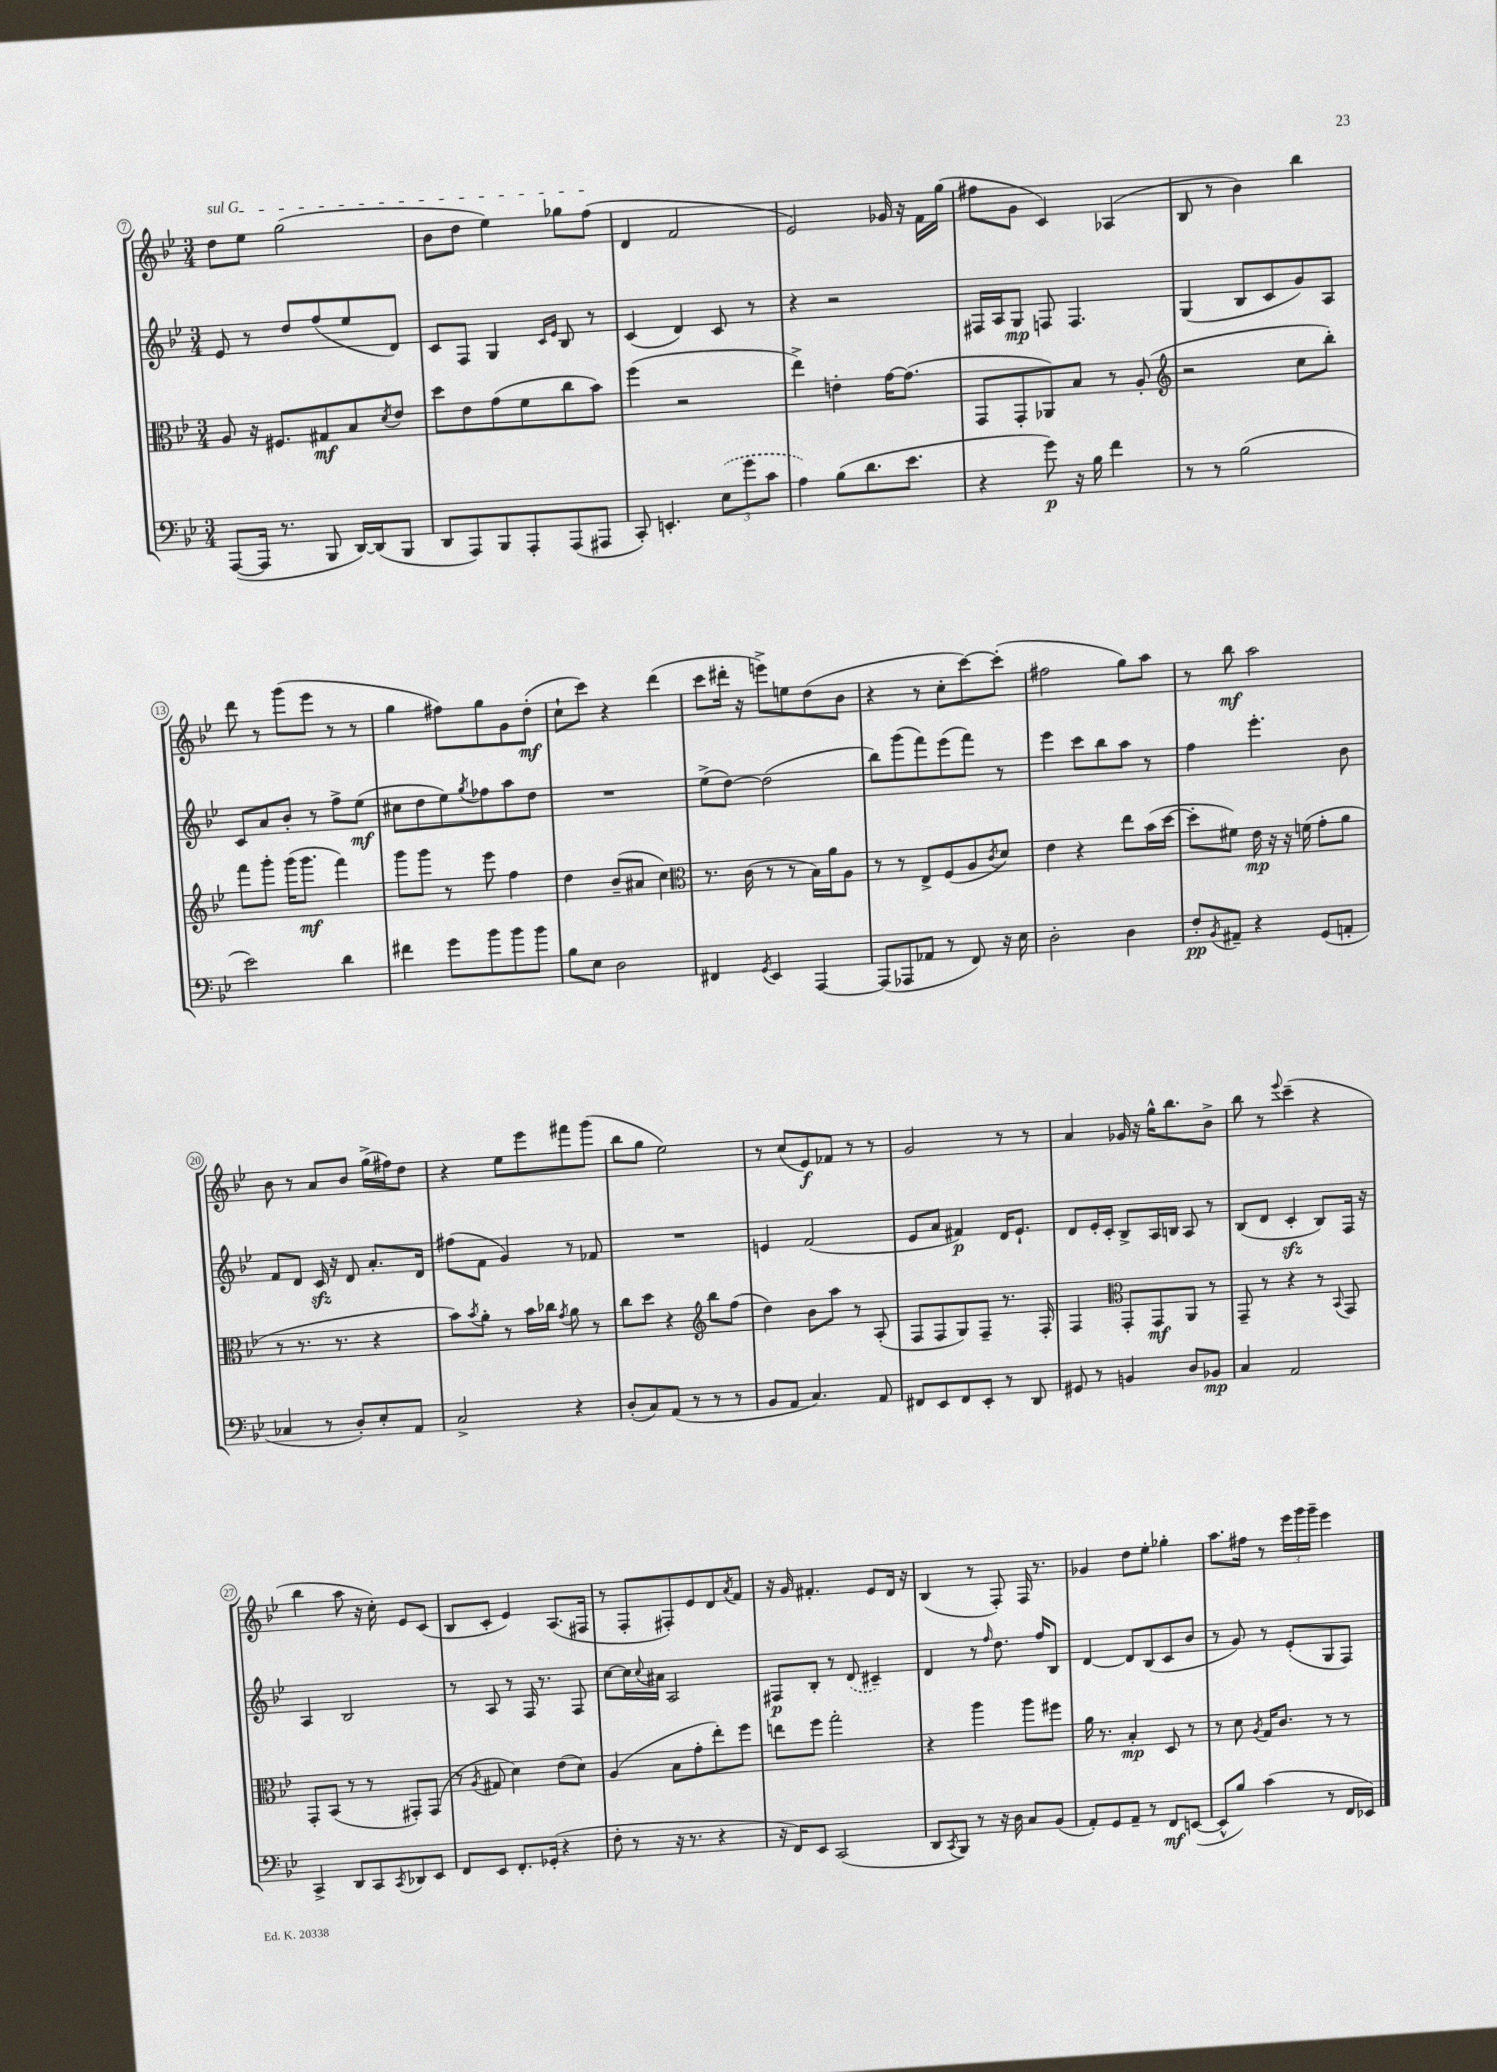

**kern	**dynam	**kern	**dynam	**kern	**dynam	**kern	**dynam
*part4	*part4	*part3	*part3	*part2	*part2	*part1	*part1
*staff4	*staff4	*staff3	*staff3	*staff2	*staff2	*staff1	*staff1
*clefF4	*	*clefC3	*	*clefG2	*	*clefG2	*
*k[b-e-]	*	*k[b-e-]	*	*k[b-e-]	*	*k[b-e-]	*
*M3/4	*	*M3/4	*	*M3/4	*	*M3/4	*
=7	=7	=7	=7	=7	=7	=7	=7
!	!	!	!	!	!	!LO:TX:a:i:t=sul G	!
([8AAA/L	.	8A/	.	8e-/	.	8dd\L	.
16AAA/Jk]	.	16r	.	8r	.	8ee-\J	.
8.r	.	8.F#X/L	.	.	.	.	.
.	.	.	.	8dd/L	.	(2gg\	.
8BBB-/	.	8G#X/	mf	(8ff/	.	.	.
[16DD/LL)	.	8B-/	.	8ee-/	.	.	.
(16DD/J]	.	.	.	.	.	.	.
.	.	8qd/	.	.	.	.	.
8BBB-/J	.	8e-/J	.	8d/J)	.	.	.
=8	=8	=8	=8	=8	=8	=8	=8
8DD/L	.	8dd\L	.	8c/L	.	8b-\L	.
8AAA/)	.	8e-\	.	8F/J	.	8dd\J	.
8BBB-/	.	(8g\	.	4G/	.	4ee-\)	.
8AAA'/	.	8f\	.	.	.	.	.
.	.	.	.	16qqc/LL	.	.	.
.	.	.	.	16qqe-/JJ	.	.	.
(8AAA/	.	8cc\	.	8B-/	.	8gg-X\L	.
8AAA#X/J	.	8b-\J)	.	8r	.	(8ff\J	.
=9	=9	=9	=9	=9	=9	=9	=9
8CC'/)	.	(4ff\	.	(4c/	.	4d/	.
4.EEn'/	.	.	.	.	.	.	.
.	.	2r	.	4d/)	.	2f/	.
(12E-\L	.	.	.	8c/	.	.	.
12g\	.	.	.	.	.	.	.
.	.	.	.	8r	.	.	.
12c\J	.	.	.	.	.	.	.
=10	=10	=10	=10	=10	=10	=10	=10
4A\)	.	4ee-^\)	.	4r	.	2e-/)	.
(8B-\L	.	4en'\	.	2r	.	.	.
8.d\	.	.	.	.	.	.	.
.	.	[16g\KL	.	.	.	16g-X/	.
8.e-\J	.	(8.g\J]	.	.	.	16r	.
.	.	.	.	.	.	16f\LL	.
.	.	.	.	.	.	(16gg\JJ	.
=11	=11	=11	=11	=11	=11	=11	=11
4r	.	8GG/L	.	16F#X/LL	.	8ff#X\L	.
.	.	.	.	16A/J	.	.	.
.	.	8GG'/	.	8G/J	mp	8g\J	.
8g\)	p	8AA-X/)	.	8Fn/	.	4c/)	.
16r	.	8B-/J	.	4.F/	.	.	.
16B-\	.	.	.	.	.	.	.
4f\	.	8r	.	.	.	(4A-X/	.
.	.	(8A'/	.	.	.	.	.
=12	=12	=12	=12	=12	=12	=12	=12
*	*	*clefG2	*	*	*	*	*
8r	.	2r	.	(4G/	.	8B-/	.
8r	.	.	.	.	.	8r	.
(2B-\	.	.	.	8B-/L	.	4b-\)	.
.	.	.	.	8c/	.	.	.
.	.	8cc\L	.	8g/)	.	4bb-\	.
.	.	8bb-'\J)	.	8A/J	.	.	.
!!LO:LB:g=z
=13	=13	=13	=13	=13	=13	=13	=13
2e-\)	.	8fff\L	.	8c/L	.	8ddd\	.
.	.	8ggg'\J	.	8a/	.	8r	.
.	.	(16ggg\KL	.	8b-'/J	.	(8ggg\L	.
.	.	8.ggg\J	mf	.	.	.	.
.	.	.	.	8r	.	8eee-\J	.
4d\	.	4fff\)	.	8ff^\L	.	8r	.
.	.	.	.	(8ee-\J	mf	8r	.
=14	=14	=14	=14	=14	=14	=14	=14
4f#X\	.	8ggg\L	.	8cc#X\L	.	4gg\	.
.	.	8ggg\J	.	8dd\	.	.	.
8g\L	.	8r	.	8ee-\)	.	8ff#X\L)	.
.	.	.	.	8qgg/	.	.	.
8b-\	.	8eee-\	.	8ff-X\	.	8gg\	.
8b-\	.	4ff\	.	8aa\	.	8g\	.
8b-\J	.	.	.	8dd\J	.	(8dd'\J	mf
=15	=15	=15	=15	=15	=15	=15	=15
8B-\L	.	4dd\	.	2.r	.	8cc`\L	.
8E-\J	.	.	.	.	.	8ccc\J)	.
2D\	.	(8b-~/L	.	.	.	4r	.
.	.	8a#X/J	.	.	.	.	.
.	.	4cc\)	.	.	.	(4ddd\	.
=16	=16	=16	=16	=16	=16	=16	=16
*	*	*clefC3	*	*	*	*	*
4FF#X/	.	8.r	.	(8ee-^\L	.	8ccc\L	.
.	.	.	.	[8dd\J)	.	16ddd#X'\Jk	.
.	.	(16c\	.	.	.	16r	.
8qGG/	.	.	.	.	.	.	.
4EE-/	.	8r	.	(2dd\]	.	8eeen^\L)	.
.	.	8r	.	.	.	8een\	.
[4AAA/	.	16B-\LL)	.	.	.	(8dd\	.
.	.	16a\J	.	.	.	.	.
.	.	8A\J	.	.	.	8b-\J	.
=17	=17	=17	=17	=17	=17	=17	=17
(8AAA/L]	.	8r	.	8bb-\L)	.	4r	.
8AAA-X/	.	8r	.	(8ggg\	.	.	.
8AA-X/J	.	8E-^/L	.	8fff\)	.	8r	.
8r	.	(8F/	.	(8eee-\	.	8cc'\L	.
8FF/)	.	8A/	.	8fff\J)	.	[8ccc\)	.
.	.	8qc/	.	.	.	.	.
16r	.	8d/J)	.	8r	.	(8ccc'\J]	.
16E-\	.	.	.	.	.	.	.
=18	=18	=18	=18	=18	=18	=18	=18
2D'\	.	4e-\	.	4eee-\	.	2ff#X\	.
.	.	4r	.	8ccc\L	.	.	.
.	.	.	.	8bb-\	.	.	.
4D\	.	8ee-\L	.	8aa\J	.	8gg\L)	.
.	.	(16b-\L	.	8r	.	8aa\J	.
.	.	[16dd\JJ	.	.	.	.	.
=19	=19	=19	=19	=19	=19	=19	=19
8F'/L	pp	8dd'\L]	.	4ff\	.	8r	.
8qBB-/	.	.	.	.	.	.	.
8AA#X~/J	.	8f#X\J)	.	.	.	8bb-\	mf
4r	.	16e-\	mp	4.eee-'\	.	2aa\	.
.	.	16r	.	.	.	.	.
.	.	16r	.	.	.	.	.
.	.	(16fn\	.	.	.	.	.
(8GG/L	.	8g'\L	.	.	.	.	.
8AAn'/J	.	8a\J	.	8b-\	.	.	.
!!LO:LB:g=z
=20	=20	=20	=20	=20	=20	=20	=20
4C-X/	.	8r	.	8f/L	.	8b-\	.
.	.	8.r	.	8d/J	.	8r	.
8r	.	.	.	16czz/	.	8a/L	.
.	.	8.r	.	16r	.	.	.
8D'/L)	.	.	.	8d/	.	8b-/J	.
8E-'/	.	4r	.	8.a'/L	.	(16gg^\LL	.
.	.	.	.	.	.	16ff#X\J)	.
8AA/J	.	.	.	.	.	8dd\J	.
.	.	.	.	16d/Jk	.	.	.
=21	=21	=21	=21	=21	=21	=21	=21
2C^/	.	8b-\L)	.	(8ff#X\L	.	4r	.
.	.	8qb-/	.	.	.	.	.
.	.	8a'\J	.	8f\J	.	.	.
.	.	8r	.	4g/)	.	8ee-\L	.
.	.	16b-\LL	.	.	.	8eee-\	.
.	.	16cc-X\JJ	.	.	.	.	.
.	.	8qg/	.	.	.	.	.
4r	.	8a\	.	8r	.	8fff#X\	.
.	.	8r	.	8f-X/	.	(8ggg\J	.
=22	=22	=22	=22	=22	=22	=22	=22
(8D'/L	.	8cc\L	.	2.r	.	8bb-\L	.
8C/)	.	8dd\J	.	.	.	8gg\J	.
(8AA/J	.	4r	.	.	.	2ee-\)	.
8r	.	.	.	.	.	.	.
*	*	*clefG2	*	*	*	*	*
8r	.	8bb-\L	.	.	.	.	.
8r	.	(8ff\J	.	.	.	.	.
=23	=23	=23	=23	=23	=23	=23	=23
8BB-/L	.	4dd\)	.	4en/	.	8r	.
8AA/J	.	.	.	.	.	(8cc/L	.
4.C/)	.	8b-\L	.	(2f/	.	8e-/)	f
.	.	8aa\J	.	.	.	8f-X/J	.
.	.	8r	.	.	.	8r	.
8AA/	.	(8A'/	.	.	.	8r	.
=24	=24	=24	=24	=24	=24	=24	=24
8FF#X/L	.	8F/L	.	8e-/L	.	2g/	.
8EE-/	.	8F/	.	8a/J	.	.	.
8FF#/	.	8G/)	.	4f#X/)	p	.	.
8EE-'/J	.	8F~/J	.	.	.	.	.
8r	.	8.r	.	16d/KL	.	8r	.
.	.	.	.	8.e-`/J	.	.	.
8DD/	.	.	.	.	.	8r	.
.	.	16F'/	.	.	.	.	.
=25	=25	=25	=25	=25	=25	=25	=25
8GG#X/	.	4F/	.	8d/L	.	4a/	.
8r	.	.	.	16e-'/L	.	.	.
.	.	.	.	16c'/JJ	.	.	.
*	*	*clefC3	*	*	*	*	*
4BBn/	.	8GG'/L	.	8B-^/L	.	16g-X/	.
.	.	.	.	.	.	16r	.
.	.	8GG/	mf	16A/L	.	16gg^^\KL	.
.	.	.	.	16Bn/JJ	.	8.bb-\	.
8D/L	.	8AA/J	.	8A/	.	.	.
8BB-X/J	mp	8r	.	8r	.	8b-^\J	.
=26	=26	=26	=26	=26	=26	=26	=26
4C/	.	8GG~/	.	(8B-/L	.	8bb-\	.
.	.	8r	.	8d/J	.	8r	.
.	.	.	.	.	.	8qqeee-/	.
2AA/	.	4r	.	4czz'/	.	(4ccc~\	.
.	.	8r	.	8B-/L)	.	4r	.
.	.	8qqBB-/	.	.	.	.	.
.	.	8GG/	.	16F/Jk	.	.	.
.	.	.	.	16r	.	.	.
!!LO:LB:g=z
=27	=27	=27	=27	=27	=27	=27	=27
4CC^/	.	8GG'/L	.	4A/	.	4bb-\	.
.	.	(8BB-/J	.	.	.	.	.
8DD/L	.	8r	.	2B-/	.	8aa\	.
8CC/	.	8r	.	.	.	16r	.
.	.	.	.	.	.	16cc'\)	.
8qCC/	.	.	.	.	.	.	.
8DD-X/	.	8GG#X'/L)	.	.	.	8e-/L	.
8EE-/J	.	(8GG#/J	.	.	.	(8c/J	.
=28	=28	=28	=28	=28	=28	=28	=28
8FF/L	.	8r	.	8r	.	8B-/L	.
.	.	8qA/	.	.	.	.	.
8EE-/J	.	8G#X/	.	8A/	.	8c'/J	.
8.FF'/L	.	4d\)	.	8r	.	4e-/)	.
.	.	.	.	16F/	.	.	.
(16GG-X'/Jk	.	.	.	8.r	.	.	.
4r	.	(8e-\L	.	.	.	(8.A/L	.
.	.	8d\J)	.	8F/	.	.	.
.	.	.	.	.	.	16F#X/Jk	.
=29	=29	=29	=29	=29	=29	=29	=29
8F'\	.	(4A/	.	[8cc\L	.	8r	.
8r	.	.	.	16cc\L]	.	8F'/L	.
.	.	.	.	8qqcc/	.	.	.
.	.	.	.	16a#X\JJ	.	.	.
16r	.	8B-\L	.	2A/	.	8F#X'/)	.
8.r	.	.	.	.	.	.	.
.	.	8g'\	.	.	.	8e-/	.
4r	.	8ee-'\)	.	.	.	8d/	.
.	.	.	.	.	.	8qa/	.
.	.	8ff\J	.	.	.	8f/J	.
=30	=30	=30	=30	=30	=30	=30	=30
16r	.	8een\L	.	8F#X/L	p	16r	.
16FF/KL)	.	.	.	.	.	16g/	.
8EE-/J	.	8ff\J	.	8B-'/J	.	4.f#X'/	.
(2CC/	.	2gg'\	.	8r	.	.	.
.	.	.	.	(8d/	.	.	.
.	.	.	.	4c#X~/)	.	8e-/L	.
.	.	.	.	.	.	16d/Jk	.
.	.	.	.	.	.	16r	.
=31	=31	=31	=31	=31	=31	=31	=31
8DD/L	.	4r	.	4d/	.	(4B-/	.
8qCC/	.	.	.	.	.	.	.
8BBB-/J)	.	.	.	.	.	.	.
8r	.	4aa\	.	8r	.	8r	.
.	.	.	.	16qqff/	.	.	.
16r	.	.	.	8.dd\	.	8F'/)	.
16D\	.	.	.	.	.	.	.
8C/L	.	8aa\L	.	.	.	16F/	.
.	.	.	.	16ff/KL	.	8.r	.
(8BB-/J	.	8ff#X\J	.	8B-/J	.	.	.
=32	=32	=32	=32	=32	=32	=32	=32
8AA'/L)	.	16a\	.	[4d/	.	4g-X/	.
.	.	8.r	.	.	.	.	.
8GG/	.	.	.	.	.	.	.
8AA~/J	.	4B-'/	mp	8d/L]	.	8dd\L	.
8r	.	.	.	(8B-/	.	8ee-'\J	.
8FF/L	mf	8D/	.	8c/	.	4gg-X'\	.
([8EEn/J	.	8r	.	8b-/J	.	.	.
=33	=33	=33	=33	=33	=33	=33	=33
8EE^^/L]	.	8r	.	8r	.	8.aa\L	.
8B-/J)	.	8d\	.	8g/)	.	.	.
.	.	.	.	.	.	16ff#X\Jk	.
.	.	8qA/	.	.	.	.	.
(4c\	.	16G/KL	.	8r	.	8r	.
.	.	8.c/J	.	.	.	.	.
.	.	.	.	(8e-'/L	.	24eee-\LL	.
.	.	.	.	.	.	24ggg\	.
.	.	.	.	.	.	24ggg~\JJ	.
8r	.	8r	.	8G/	.	4eee-\	.
16FF/LL	.	8r	.	8F/J)	.	.	.
16EE-X/JJ)	.	.	.	.	.	.	.
==	==	==	==	==	==	==	==
*-	*-	*-	*-	*-	*-	*-	*-
